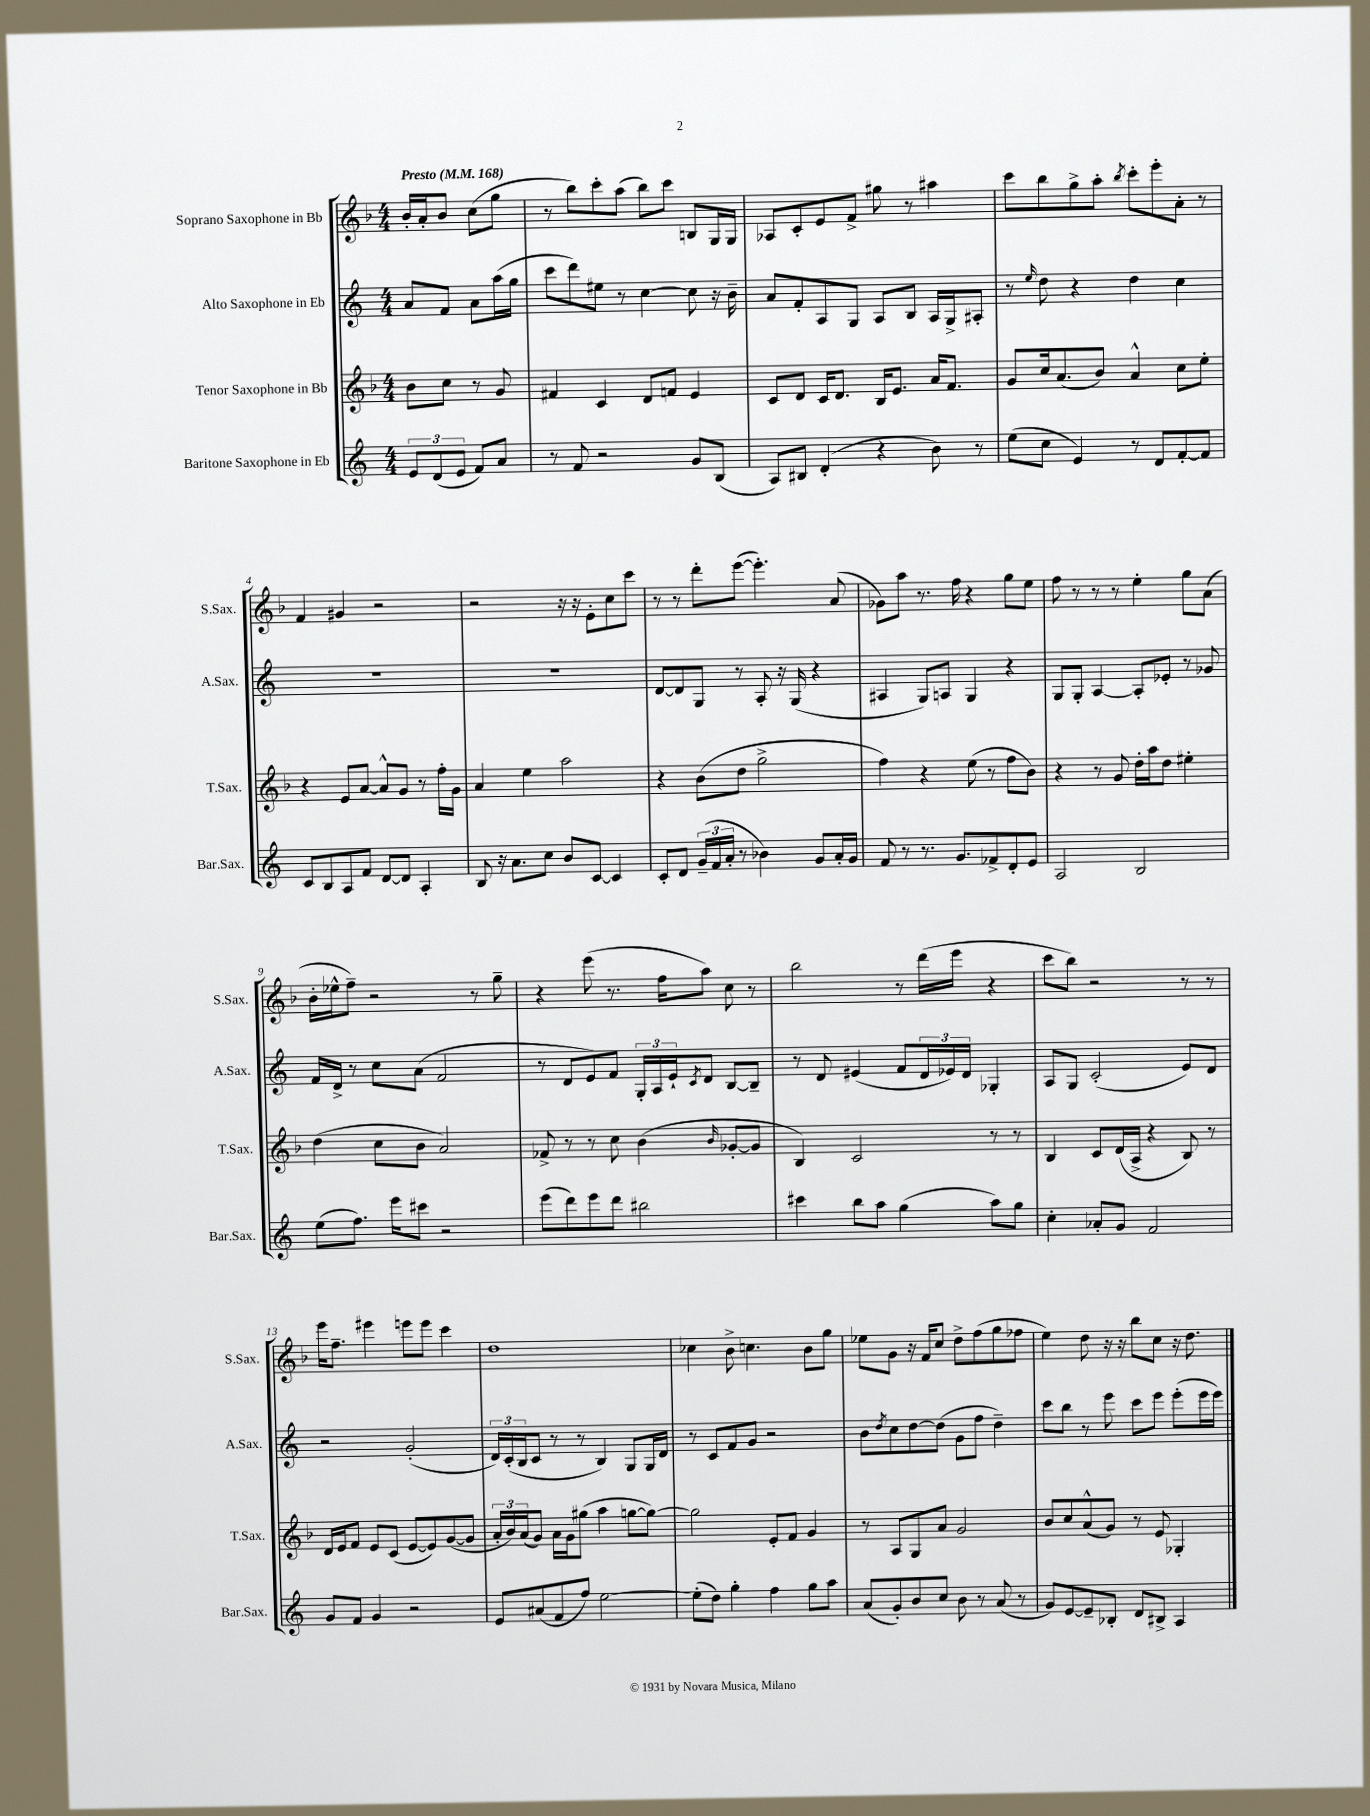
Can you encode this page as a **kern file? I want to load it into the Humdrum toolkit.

**kern	**kern	**kern	**kern
*part4	*part3	*part2	*part1
*staff4	*staff3	*staff2	*staff1
*I"Baritone Saxophone in Eb	*I"Tenor Saxophone in Bb	*I"Alto Saxophone in Eb	*I"Soprano Saxophone in Bb
*I'Bar.Sax.	*I'T.Sax.	*I'A.Sax.	*I'S.Sax.
*clefG2	*clefG2	*clefG2	*clefG2
*k[]	*k[b-]	*k[]	*k[b-]
*M4/4	*M4/4	*M4/4	*M4/4
*MM168	*MM168	*MM168	*MM168
=	=	=	=
!	!	!	!LO:TX:a:B:t=Presto
12e/L	8b-\L	8a/L	16b-'/LL
.	.	.	16a'/J
(12d/	.	.	.
.	8cc\J	8f/J	8b-/J
12e/J	.	.	.
8f/L)	8r	8a\L	(8cc\L
8a/J	8g/	(16aa\L	8gg\J
.	.	16gg\JJ	.
=1	=1	=1	=1
8r	4f#X/	8ccc\L	8r
8f/	.	8ddd\)	8bb-\L)
2r	4c/	8ee#X\J	8ccc'\
.	.	8r	(8aa\J
.	8d/L	[4cc\	8bb-\L)
.	8fn/J	.	8ccc\J
8g/L	4e/	8cc\]	8Bn/L
(8B/J	.	16r	16G/L
.	.	16b~\	16G/JJ
=2	=2	=2	=2
8A/L)	8c/L	8a/L	8A-X/L
8B#X/J	8d/J	8f'/	8c'/
(4d'/	16c/KL	8A/	8e/
.	8.d/J	.	.
.	.	8G/J	8f^/J
4r	16B-/KL	8A/L	8gg#X\
.	8.e/J	.	.
.	.	8B/J	8r
8b\)	16a/KL	16A/LL	4aa#X\
.	8.f/J	16G^/J	.
8r	.	8A#X'/J	.
=3	=3	=3	=3
(8ee\L	8g/L	8r	8ccc\L
.	.	16qqee/	.
8cc\J	16cc/k	8dd\	8bb-\
.	(8.a/	.	.
4e/)	.	4r	8gg^\
.	8b-/J)	.	8aa'\J
.	.	.	8qbb-/
8r	4a^^/	4dd\	8ccc'\L
8d/L	.	.	8eee'\
[8f'/	8cc\L	4cc\	8a'\J
8f/J]	8ee'\J	.	8r
!!LO:LB:g=z
=4	=4	=4	=4
8c/L	4r	1r	4f/
8B/	.	.	.
8A/	8e/L	.	4g#X/
8f/J	[8a/J	.	.
[8d/L	8a^^/L]	.	2r
8d/J]	8g/J	.	.
4A'/	8r	.	.
.	16ff'\LL	.	.
.	16g\JJ	.	.
=5	=5	=5	=5
8B/	4a/	1r	2r
16r	.	.	.
8.a\L	.	.	.
.	4ee\	.	.
8cc\J	.	.	.
8b/L	2aa\	.	16r
.	.	.	16r
[8c/J	.	.	8e'\L
4c/]	.	.	8cc\
.	.	.	8ccc\J
=6	=6	=6	=6
8c'/L	4r	[8d/L	8r
8d/J	.	8d/]	8r
(24g~/LL	(8b-\L	8G/J	8ddd'\L
24f/	.	.	.
24a'/JJ	.	.	.
8r	8dd\J	8r	([8eee\J
4b-X\)	2gg^\	8A'/	4.eee'\])
.	.	16r	.
.	.	(16G/	.
8g/L	.	4r	.
16a'/L	.	.	(8a/
16g/JJ	.	.	.
=7	=7	=7	=7
8f/	4ff\)	4A#X/	8g-X\L)
8r	.	.	8aa\J
8.r	4r	8G/L)	8.r
.	.	8An/J	.
8.g/L	.	.	16ff\
.	(8ee\	4G/	4r
8f-X^/	8r	.	.
8d'/	8ff\L	4r	8gg\L
8e/J	8b-\J)	.	8ee\J
=8	=8	=8	=8
2A/	4r	8G/L	8ff\
.	.	8G'/J	8r
.	8r	[4A/	8r
.	8g/	.	8r
2B/	16dd'\LL	8A'/L]	4ee'\
.	16aa\J	.	.
.	8dd\J	8e-X'/J	.
.	4ee#X'\	8r	8gg\L
.	.	8g-X/	(8a\J
!!LO:LB:g=z
=9	=9	=9	=9
(8ee\L	(4dd\	16f/LL	16b-'\LL
.	.	16d^/JJ	16ee-X^^\J
8.ff\J)	.	8r	8ff~\J)
.	8cc\L	8cc\L	2r
16eee\KL	.	.	.
8ccc#X\J	8b-\J	(8a\J	.
2r	2a/)	2f/	.
.	.	.	8r
.	.	.	8gg~\
=10	=10	=10	=10
(8eee\L	8f-X^/	8r	4r
8ddd\)	8r	8d/L	.
8eee\	8r	8e/)	(8eee\
8ddd\J	8cc\	8f/J	8.r
2bb#X\	(4b-\	24G'/LL	.
.	.	24A/	.
.	.	.	16ff\KL
.	.	24e`/J	.
.	.	8qc/	.
.	.	8d/J	8aa\J)
.	16qqb-/	.	.
.	[8g-X'/L	[8B/L	8cc\
.	8g-/J]	8B~/J]	8r
=11	=11	=11	=11
4ccc#X\	4B-/)	8r	2bb-\
.	.	8d/	.
8bb\L	2c/	(4e#X/	.
8aa\J	.	.	.
(4gg\	.	8f/L	8r
.	.	24d/L	(16ddd\LL
.	.	24e-X/)	.
.	.	.	16eee\JJ
.	.	24d/JJ	.
8aa\L)	8r	4G-X'/	4r
8gg\J	8r	.	.
=12	=12	=12	=12
4cc'\	4B-/	8A/L	8ccc\L
.	.	8G/J	8bb-\J)
8a-X'/L	8c/L	(2c'/	2r
8g/J	(16d/L	.	.
.	16A^/JJ	.	.
2f/	4r	.	.
.	8B-/)	8e/L)	8r
.	8r	8d/J	8r
!!LO:LB:g=z
=13	=13	=13	=13
8g/L	16d/LL	2r	16eee\KL
.	16e/J	.	8.ff~\J
8f/J	8f/J	.	.
4g/	8e/L	.	4eee#X\
.	(8c/J	.	.
2r	[8e/L	(2g'/	8eeen\L
.	8e/])	.	8eee\J
.	([8g/	.	4ccc\
.	8g/J]	.	.
=14	=14	=14	=14
8e/L	24a'/LL	24d/LL)	1dd
.	24b-/)	(24c'/	.
.	(24a/J	24B/J	.
(8a#X/	8g/J)	8c/J	.
8f/	16a\LL	8r	.
.	16g\J	.	.
8ff/J)	(8gg#X\J	8r	.
[2ee\	4aa\	4B/)	.
.	[8ggn\L	8G/L	.
.	8gg\J_)	16G/L	.
.	.	16d/JJ	.
=15	=15	=15	=15
(8ee'\L]	2gg\]	8r	4cc-X\
8dd\J)	.	8c/L	.
4gg'\	.	8f/	8b-^\
.	.	8g/J	4.ccn\
4ff\	8e'/L	2r	.
.	8f/J	.	.
8gg\L	4g/	.	8b-\L
8aa\J	.	.	8gg\J
=16	=16	=16	=16
(8a/L	8r	8b\L	8ee-X\L
.	.	8qdd/	.
8g'/)	8A/L	8cc\	8g\J
8b/	8G/	[8dd\	16r
.	.	.	16f/KL
8cc/J	8a/J	(8dd\J]	8cc/J
8b\	2g/	8g\L	8dd^\L
8r	.	8ff\J	(8ff\
(8a/	.	4dd~\)	8gg\
8r	.	.	8ff-X\J
=17	=17	=17	=17
8g/L)	8b-/L	8ccc\L	4ee\)
[8e/	8cc/	8bb\J	.
8e~/]	(8a^^/	8r	8dd\
8B-X'/J	8g/J)	8eee\	16r
.	.	.	16r
8d/L	8r	8ccc\L	8bb-\L
8B#X^/J	8e/	8eee\J	8cc\J
4A/	4G-X'/	(8eee'\L	16r
.	.	.	8.dd\
.	.	16eee\L	.
.	.	16eee\JJ)	.
==	==	==	==
*-	*-	*-	*-
